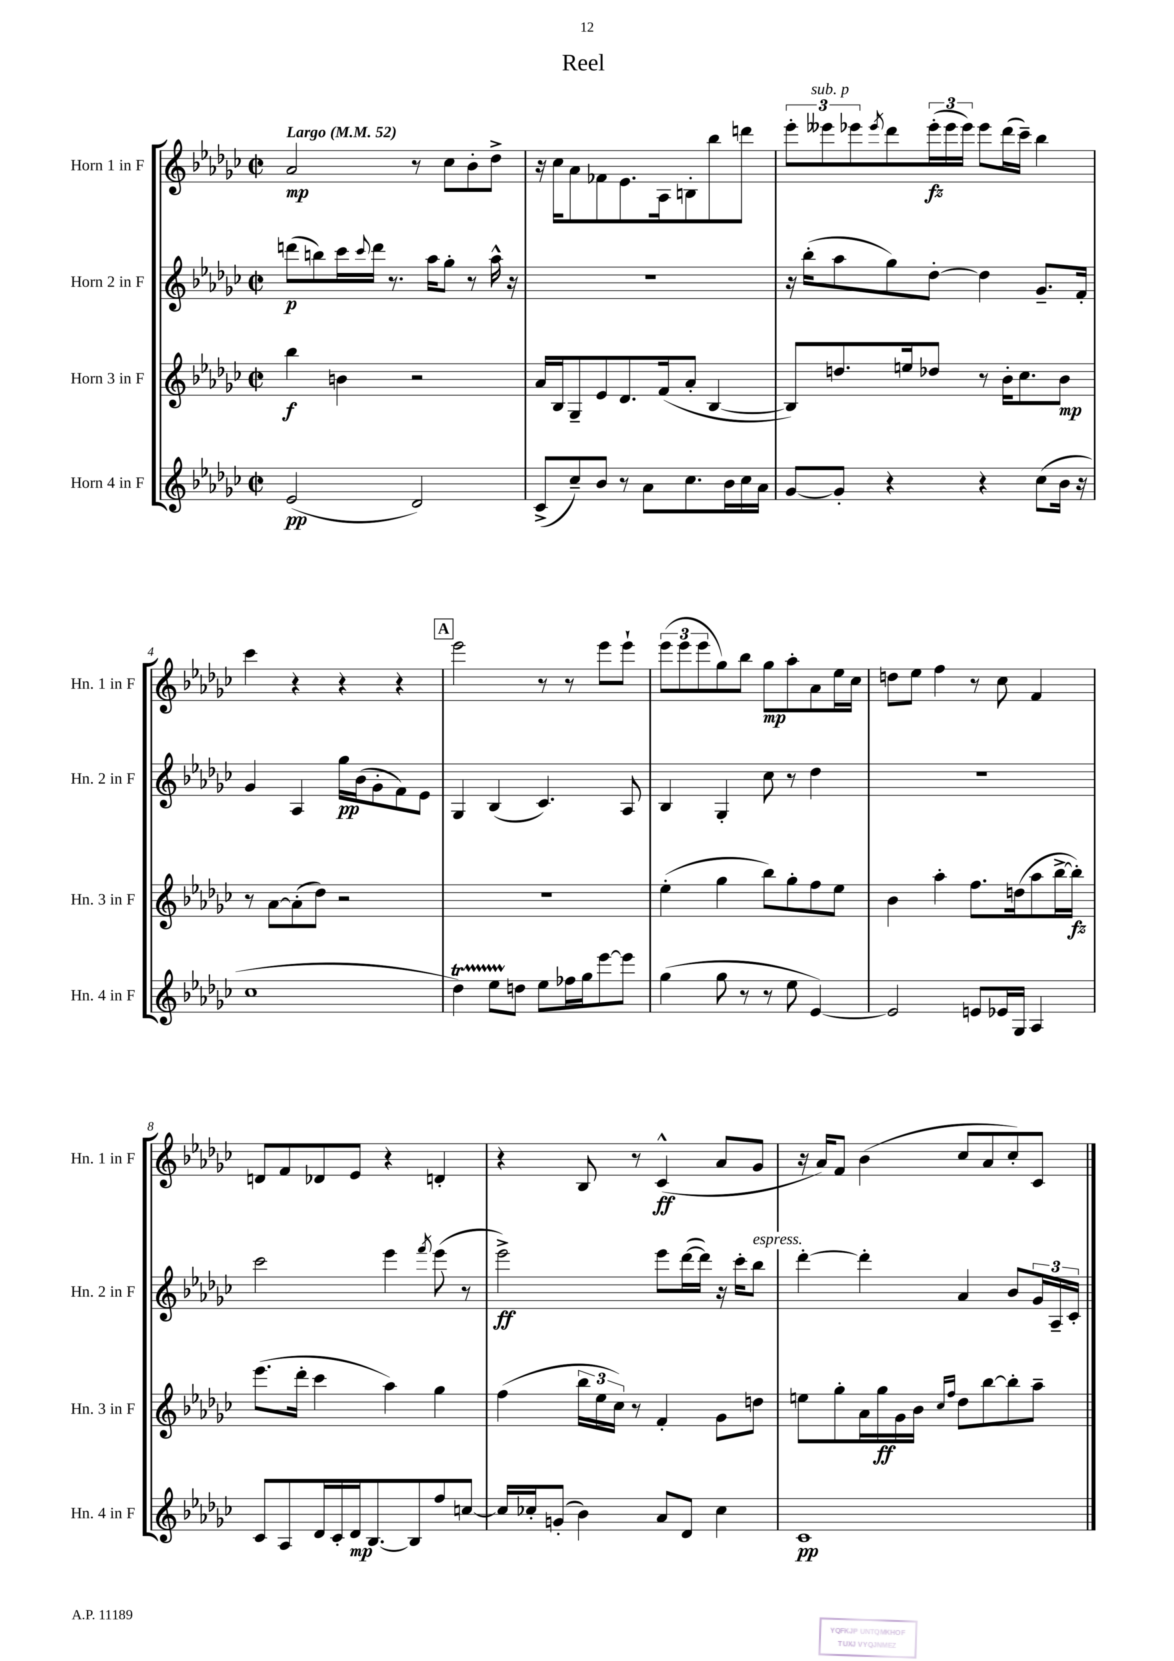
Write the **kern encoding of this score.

**kern	**dynam	**kern	**dynam	**kern	**dynam	**kern	**dynam
*part4	*part4	*part3	*part3	*part2	*part2	*part1	*part1
*staff4	*staff4	*staff3	*staff3	*staff2	*staff2	*staff1	*staff1
*I"Horn 4 in F	*	*I"Horn 3 in F	*	*I"Horn 2 in F	*	*I"Horn 1 in F	*
*I'Hn. 4 in F	*	*I'Hn. 3 in F	*	*I'Hn. 2 in F	*	*I'Hn. 1 in F	*
*clefG2	*	*clefG2	*	*clefG2	*	*clefG2	*
*k[b-e-a-d-g-c-]	*	*k[b-e-a-d-g-c-]	*	*k[b-e-a-d-g-c-]	*	*k[b-e-a-d-g-c-]	*
*M2/2	*	*M2/2	*	*M2/2	*	*M2/2	*
*met(c|)	*	*met(c|)	*	*met(c|)	*	*met(c|)	*
*MM52	*	*MM52	*	*MM52	*	*MM52	*
=1	=1	=1	=1	=1	=1	=1	=1
!	!	!	!	!	!	!LO:TX:a:B:t=Largo	!
(2e-/	pp	4bb-\	f	(8dddn\L	p	2a-/	mp
.	.	.	.	8bbn\)	.	.	.
.	.	4bn\	.	16ccc-\L	.	.	.
.	.	.	.	8qqccc-/	.	.	.
.	.	.	.	16ddd\JJ	.	.	.
.	.	.	.	8.r	.	.	.
2d-/)	.	2r	.	.	.	8r	.
.	.	.	.	16aa-\KL	.	.	.
.	.	.	.	8gg-'\J	.	8cc-\L	.
.	.	.	.	8r	.	8b-'\	.
.	.	.	.	16aa-^^\	.	8dd-^\J	.
.	.	.	.	16r	.	.	.
=2	=2	=2	=2	=2	=2	=2	=2
(8c-^/L	.	16a-/LL	.	1r	.	16r	.
.	.	16B-/J	.	.	.	16cc-\KL	.
8cc-~/)	.	8G-~/	.	.	.	8a-\	.
8b-/J	.	8e-/	.	.	.	8f-X\	.
8r	.	8.d-/	.	.	.	8.e-\	.
8a-\L	.	.	.	.	.	.	.
.	.	(16f/k	.	.	.	16A-\k	.
8.cc-\	.	8a-'/J	.	.	.	8Bn'\	.
.	.	[4B-/	.	.	.	8bb-\	.
16b-\L	.	.	.	.	.	.	.
16cc-\	.	.	.	.	.	8dddn\J	.
16a-\JJ	.	.	.	.	.	.	.
=3	=3	=3	=3	=3	=3	=3	=3
[8g-/L	.	8B-/L])	.	16r	.	12eee-'\L	.
.	.	.	.	(16bb-'\KL	.	.	.
!	!	!	!	!	!	!LO:TX:a:i:t=sub. p	!
.	.	.	.	.	.	12eee--X\	.
8g-'/J]	.	8.ddn/	.	8aa-\	.	.	.
.	.	.	.	.	.	12eee-X\	.
.	.	.	.	.	.	8qeee-/	.
4r	.	.	.	8gg-\)	.	8ddd-\	.
.	.	16een/k	.	.	.	.	.
.	.	8dd-X/J	.	[8dd-'\J	.	(24eee-'\L	fz
.	.	.	.	.	.	24eee-\	.
.	.	.	.	.	.	24eee-\JJ)	.
4r	.	8r	.	4dd-\]	.	8eee-\L	.
.	.	16b-'\KL	.	.	.	(16ddd-\L	.
.	.	8.cc-\	.	.	.	16ccc-~\JJ)	.
(8cc-\L	.	.	.	8.g-~/L	.	4bb-\	.
16b-\Jk	.	8b-\J	mp	.	.	.	.
16r	.	.	.	16f'/Jk	.	.	.
!!LO:LB:g=z
=4	=4	=4	=4	=4	=4	=4	=4
1cc-	.	8r	.	4g-/	.	4ccc-\	.
.	.	[8a-\L	.	.	.	.	.
.	.	(8a-'\]	.	4A-/	.	4r	.
.	.	8dd-\J)	.	.	.	.	.
.	.	2r	.	16gg-\LL	pp	4r	.
.	.	.	.	(16b-\J	.	.	.
.	.	.	.	8g-'\	.	.	.
.	.	.	.	8f\)	.	4r	.
.	.	.	.	8e-\J	.	.	.
!!LO:REH:place=s1:t=A
=5	=5	=5	=5	=5	=5	=5	=5
4dd-T\)	.	1r	.	4G-/	.	2eee-\	.
8ee-TTT\L	.	.	.	(4B-/	.	.	.
8ddn\J	.	.	.	.	.	.	.
8ee-\L	.	.	.	4.c-/)	.	8r	.
16ff-X\L	.	.	.	.	.	8r	.
16gg-\J	.	.	.	.	.	.	.
[8eee-\	.	.	.	.	.	8eee-\L	.
8eee-\J]	.	.	.	8A-/	.	8eee-`\J	.
=6	=6	=6	=6	=6	=6	=6	=6
(4gg-\	.	(4ee-'\	.	4B-/	.	(12eee-\L	.
.	.	.	.	.	.	12eee-\	.
.	.	.	.	.	.	12eee-\	.
8gg-\	.	4gg-\	.	4G-'/	.	8gg-\)	.
8r	.	.	.	.	.	8bb-\J	.
8r	.	8bb-\L)	.	8cc-\	.	8gg-\L	mp
8ee-\	.	8gg-'\	.	8r	.	8aa-'\	.
[4e-/)	.	8ff\	.	4dd-\	.	8a-\	.
.	.	8ee-\J	.	.	.	16ee-\L	.
.	.	.	.	.	.	16cc-\JJ	.
=7	=7	=7	=7	=7	=7	=7	=7
2e-/]	.	4b-\	.	1r	.	8ddn\L	.
.	.	.	.	.	.	8ee-\J	.
.	.	4aa-'\	.	.	.	4ff\	.
8en/L	.	8.ff\L	.	.	.	8r	.
16e-X/L	.	.	.	.	.	8cc-\	.
16G-/JJ	.	(16ddn\k	.	.	.	.	.
4A-/	.	8aa-\	.	.	.	4f/	.
.	.	[16bb-^\L	.	.	.	.	.
.	.	16bb-'\JJ])	fz	.	.	.	.
!!LO:LB:g=z
=8	=8	=8	=8	=8	=8	=8	=8
8c-/L	.	(8.eee-\L	.	2ccc-\	.	8dn/L	.
8A-/	.	.	.	.	.	8f/	.
.	.	16ddd-'\Jk	.	.	.	.	.
16d-/L	.	4ccc-\	.	.	.	8d-X/	.
16c-'/	.	.	.	.	.	.	.
16d-/J	mp	.	.	.	.	8e-/J	.
[8.B-/	.	.	.	.	.	.	.
.	.	4aa-\)	.	4eee-\	.	4r	.
8B-/]	.	.	.	.	.	.	.
.	.	.	.	8qfff/	.	.	.
8ff/	.	4gg-\	.	(8eee-\	.	4dn'/	.
[8ccn/J	.	.	.	8r	.	.	.
=9	=9	=9	=9	=9	=9	=9	=9
16cc/LL]	.	(4ff\	.	2eee-^\)	ff	4r	.
16cc-X'/J	.	.	.	.	.	.	.
(8gn'/J	.	.	.	.	.	.	.
4b-\)	.	24bb-\LL	.	.	.	8B-/	.
.	.	24ee-\	.	.	.	.	.
.	.	24cc-\JJ)	.	.	.	.	.
.	.	8r	.	.	.	8r	.
8a-/L	.	4f'/	.	8eee-\L	.	(4c-^^/	ff
8d-/J	.	.	.	([16ddd-\L	.	.	.
.	.	.	.	16ddd-\JJ])	.	.	.
4cc-\	.	8g-\L	.	16r	.	8a-/L	.
.	.	.	.	16ccc-'\KL	.	.	.
!	!	!	!	!LO:TX:a:i:t=espress.	!	!	!
.	.	8ddn\J	.	8bb-\J	.	8g-/J	.
=10	=10	=10	=10	=10	=10	=10	=10
1c-	pp	8een\L	.	[4ddd-'\	.	16r	.
.	.	.	.	.	.	16a-/KL)	.
.	.	8gg-'\	.	.	.	8f/J	.
.	.	16a-\L	.	4ddd-'\]	.	(4b-\	.
.	.	16gg-\	ff	.	.	.	.
.	.	16g-\	.	.	.	.	.
.	.	16b-\JJ	.	.	.	.	.
.	.	16qqcc-/LL	.	.	.	.	.
.	.	16qqff/JJ	.	.	.	.	.
.	.	8dd-\L	.	4a-/	.	8cc-/L	.
.	.	[8bb-\	.	.	.	8a-/	.
.	.	8bb-'\]	.	8b-/L	.	8cc-'/)	.
.	.	8aa-~\J	.	24g-/L	.	8c-/J	.
.	.	.	.	24A-~/	.	.	.
.	.	.	.	24c-'/JJ	.	.	.
==	==	==	==	==	==	==	==
*-	*-	*-	*-	*-	*-	*-	*-
